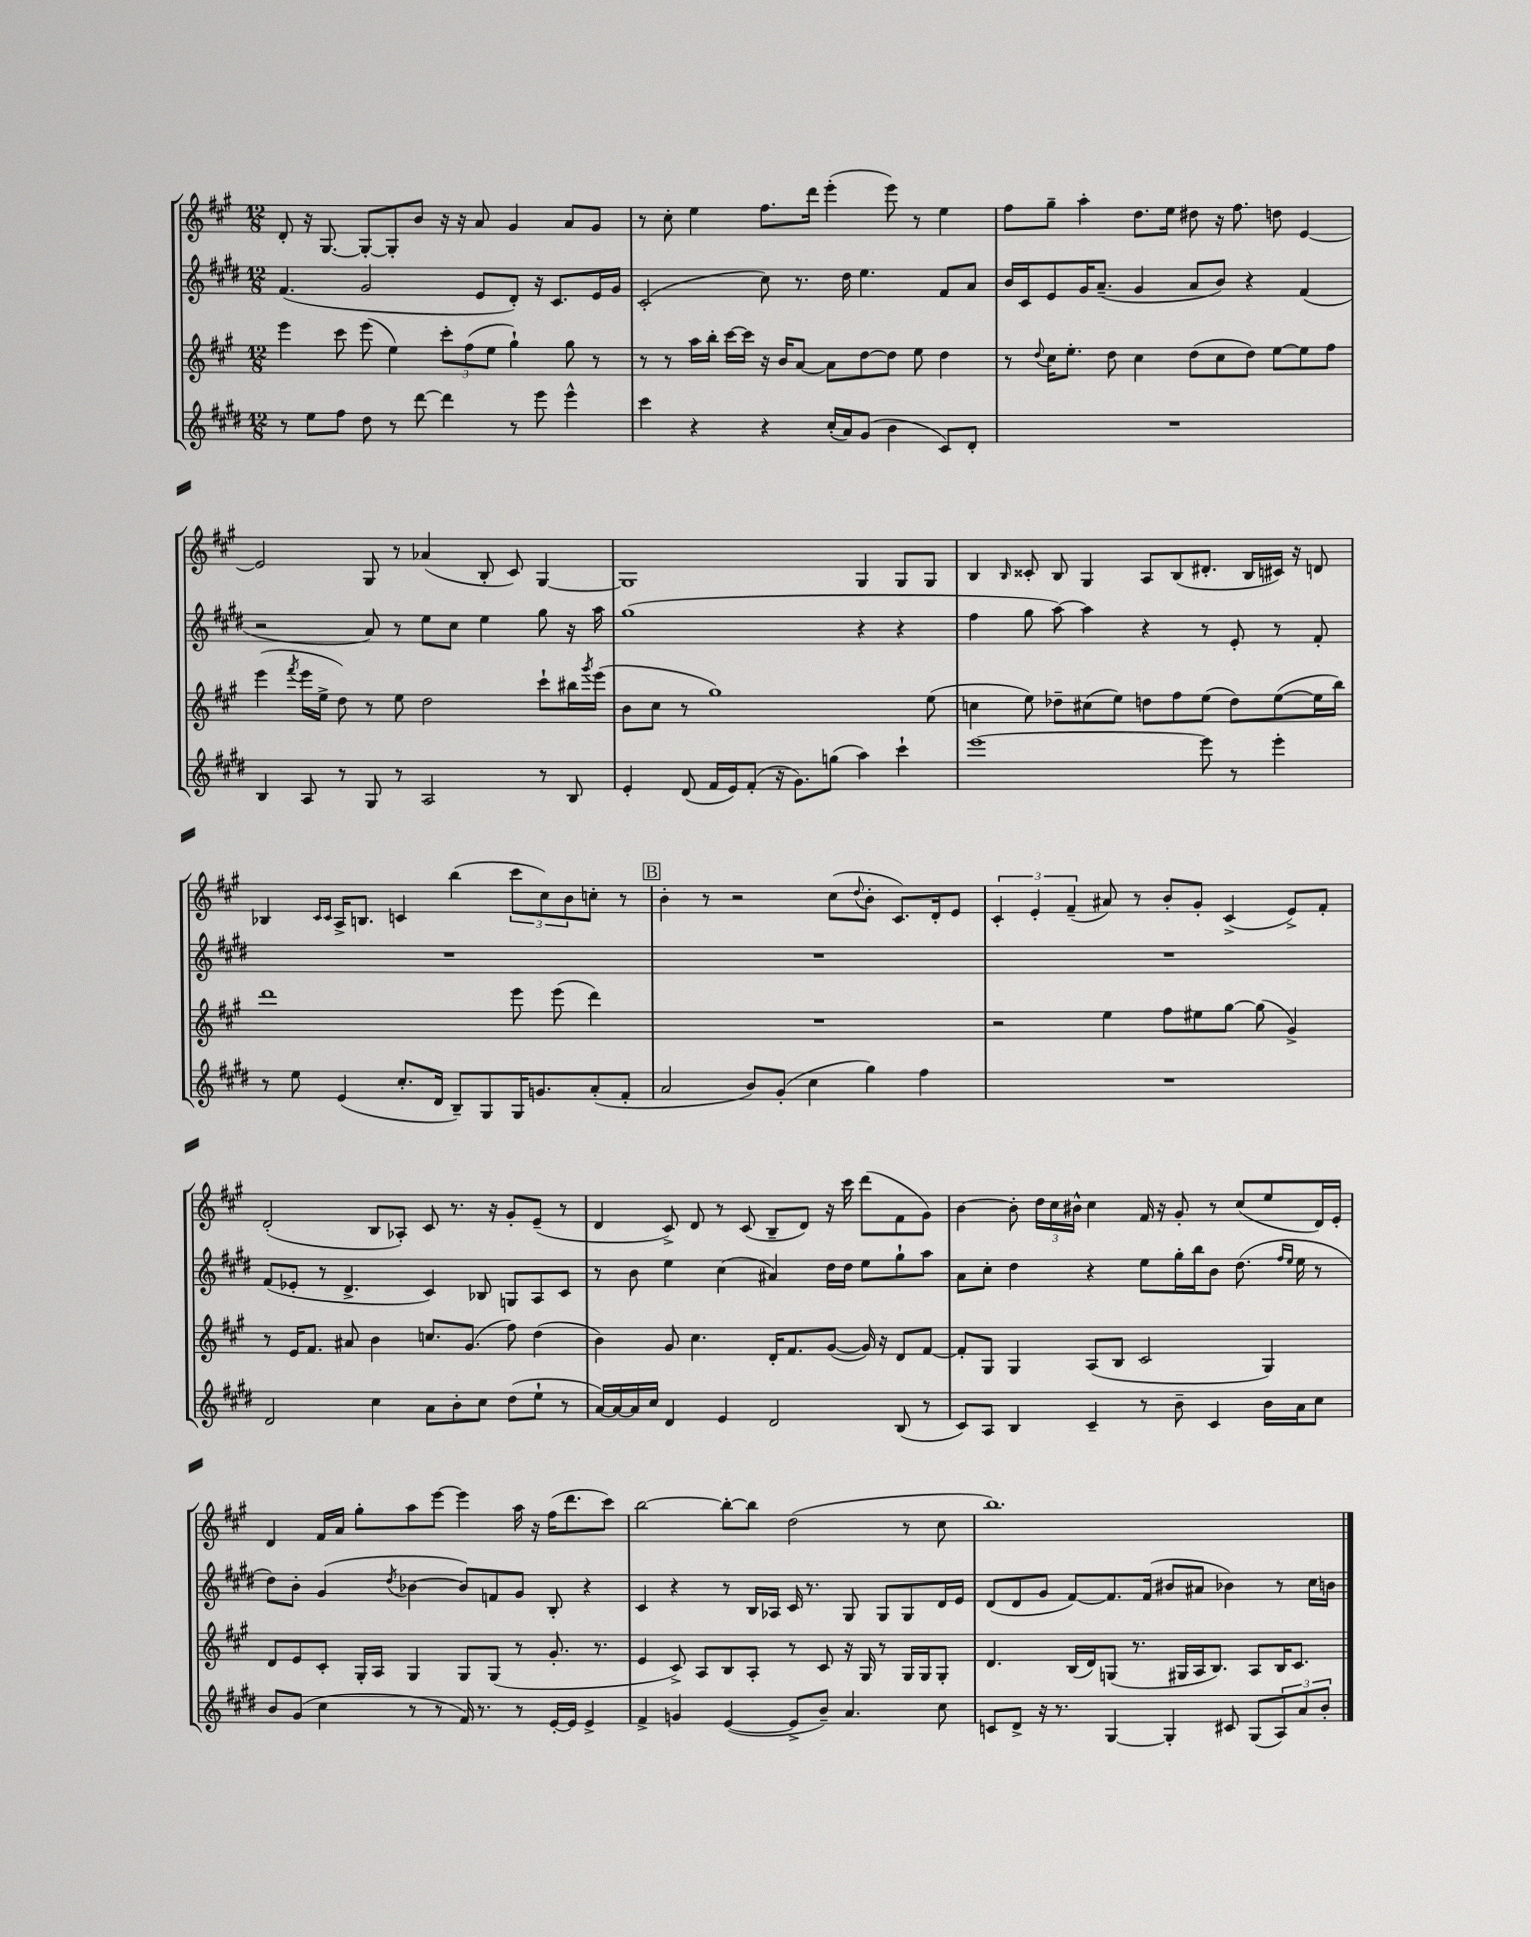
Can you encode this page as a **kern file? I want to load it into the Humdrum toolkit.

**kern	**kern	**kern	**kern
*staff4	*staff3	*staff2	*staff1
*clefG2	*clefG2	*clefG2	*clefG2
*k[f#c#g#d#]	*k[f#c#g#]	*k[f#c#g#d#]	*k[f#c#g#]
*M12/8	*M12/8	*M12/8	*M12/8
8r	4eee\	(4.f#/	8d'/
8ee\L	.	.	16r
.	.	.	[8.G#/
8ff#\J	8ccc#\	.	.
8dd#\	(8eee\	2g#/	8G#'/_L
8r	4ee\)	.	8G#'/]
[8ddd#\	.	.	8b/J
4ddd#\]	12ccc#'\L	.	16r
.	.	.	16r
.	(12ff#\	.	.
.	.	8e/L	8a/
.	12ee\J	.	.
8r	4gg#`\)	8d#'/J)	4g#/
8eee\	.	16r	.
.	.	8.c#/L	.
4eee^^\	8gg#\	.	8a/L
.	8r	16e/L	8g#/J
.	.	16g#/JJ	.
=	=	=	=
4ccc#\	8r	(2c#'/	8r
.	8r	.	8cc#'\
4r	16aa\LL	.	4ee\
.	16bb'\JJ	.	.
.	[16ccc#\LL	.	.
.	16ccc#\]JJ	.	.
4r	16r	8cc#\)	8.ff#\L
.	16b/LK	.	.
.	[8a/J	8.r	.
.	.	.	16ddd\Jk
(16cc#'/LL	8a\]L	.	(4eee'\
16a/J)	.	16dd#\	.
(8g#/J	[8dd\	4.ee\	.
4b\	8dd\]J	.	8eee\)
.	8ee\	.	8r
8c#/L)	4dd\	8f#/L	4ee\
8d#'/J	.	8a/J	.
=	=	=	=
1.r	8r	16b/LL	8ff#\L
.	.	16c#/J	.
.	8qqdd/	.	.
.	16cc#\LK	8e/	8gg#~\J
.	8.ee'\J	.	.
.	.	16g#/K	4aa'\
.	.	(8.a~/J	.
.	8dd\	.	.
.	4cc#\	4g#/	8.dd\L
.	.	.	16ee\Jk
.	(8dd\L	8a/L	8dd#\
.	8cc#\	8b/J)	16r
.	.	.	8.ff#\
.	8dd\J)	4r	.
.	[8ee\L	.	8dd\
.	8ee\]	(4f#/	[4e/
.	8ff#\J	.	.
=	=	=	=
4B/	(4eee\	2r	2e/]
.	8qfff#/	.	.
8A/	16eee\LL	.	.
.	16ee^\JJ	.	.
8r	8dd\)	.	.
8G#/	8r	8a/)	8G#/
8r	8ee\	8r	8r
2A/	2dd\	8ee\L	(4a-/
.	.	8cc#\J	.
.	.	4ee\	8B'/
.	.	.	8c#/)
8r	8ccc#`\L	8gg#\	[4G#/
8B/	16bb#\L	16r	.
.	8qggg#/	.	.
.	(16eee\JJ	16aa\	.
=	=	=	=
4e'/	8b\L	(1gg#	1G#]
.	8cc#\J	.	.
(8d#/	8r	.	.
16f#/LL	1gg#)	.	.
16e/J)	.	.	.
(8f#'/J	.	.	.
16r	.	.	.
8.g#\L)	.	.	.
(8gg\J	.	.	.
4aa\)	.	4r	4G#/
4ccc#`\	.	4r	8G#/L
.	(8ee\	.	8G#/J
=	=	=	=
[1eee	4cc\	4ff#\	4B/
.	.	.	16qqB/
.	8ee\)	8gg#\	8c##'/
.	8dd-~\L	[8aa\)	8B/
.	(8cc#\	4aa\]	4G#/
.	8ee\J)	.	.
.	8dd\L	4r	8A/L
.	8ff#\	.	(8B/
8eee\]	(8ee\J	8r	8.d#'/J
8r	8dd\L)	8e'/	.
.	.	.	16B/LL
4eee'\	([8ee\	8r	16c#/JJ)
.	.	.	16r
.	16ee\]L	8f#'/	8d/
.	16bb\JJ)	.	.
=	=	=	=
8r	1ddd	1.r	4B-/
8ee\	.	.	.
.	.	.	16qqc#/LL
.	.	.	16qqc#/JJ
(4e/	.	.	16A^/LK
.	.	.	8.B/J
8.cc#'/L	.	.	4c/
16d#/Jk	.	.	.
8B~/L)	.	.	(4bb\
8G#/	.	.	.
16G#/K	8eee\	.	12ccc#\L
8.g/	.	.	.
.	.	.	12cc#\)
.	(8eee\	.	.
.	.	.	12b\
(8a'/	4ddd\)	.	8cc'\J
8f#'/J	.	.	8r
=	=	=	=
2a/	1.r	1.r	4b'\
.	.	.	8r
.	.	.	2r
8b/L)	.	.	.
(8g#'/J	.	.	.
4cc#\	.	.	.
.	.	.	(8cc#\L
.	.	.	8qqdd/
4gg#\)	.	.	8b'\J
.	.	.	8.c#/L)
4ff#\	.	.	.
.	.	.	16d'/k
.	.	.	8e/J
=	=	=	=
1.r	2r	1.r	6c#'/
.	.	.	6e'/
.	.	.	(6f#~/
.	4ee\	.	8a#/)
.	.	.	8r
.	8ff#\L	.	8b'/L
.	8ee#\	.	8g#'/J
.	[8gg#\J	.	(4c#^/
.	(8gg#\]	.	.
.	4g#^/)	.	8e^/L)
.	.	.	8f#'/J
=	=	=	=
2d#/	8r	(8f#/L	(2d'/
.	16e/LK	8e-'/J	.
.	8.f#/J	.	.
.	.	8r	.
.	8a#/	4.d#^/	.
4cc#\	4b\	.	8B/L
.	.	.	8A-'/J)
8a\L	8.cc/L	4c#/)	8c#/
8b'\	.	.	8.r
.	(8.g#/J	.	.
8cc#\J	.	8B-/	.
.	.	.	16r
(8dd#\L	8ff#\)	8G/L	8g#'/L
8ee`\J	(4dd\	8A/	(8e~/J
8r	.	8c#/J	8r
=	=	=	=
[16a/LL)	4b\)	8r	4d/
16a/_	.	.	.
16a/]	.	8b\	.
16cc#/JJ	.	.	.
4d#/	8g#/	4ee\	8c#^/)
.	4.cc#\	.	8d/
4e/	.	(4cc#\	8r
.	.	.	(8c#/
2d#/	16d'/LK	4a#/)	8B~/L
.	8.f#/	.	.
.	.	.	8d/J)
.	([8g#/J	16dd#\LL	16r
.	.	16dd#\JJ	16ccc#\
.	16g#/])	8ee\L	(8ddd\L
.	16r	.	.
(8B/	8d/L	8gg#`\	8f#\
8r	[8f#/J	8aa\J	8g#\J)
=	=	=	=
8c#/L)	8f#'/]L	8a\L	[4b\
8A/J	8G#/J	8cc#'\J	.
4B/	4G#/	4dd#\	8b'\]
.	.	.	24dd\LL
.	.	.	24cc#\
.	.	.	24b#^^\JJ
4c#~/	(8A/L	4r	4cc#\
.	8B/J	.	.
8r	2c#/	8ee\L	16f#/
.	.	.	16r
8b~\	.	16gg#'\L	8g#'/
.	.	16bb\J	.
4c#/	.	8b\J	8r
.	.	(8.dd#\	(8cc#/L
16b\LL	4G#/)	.	8ee/
.	.	16qqff#/LL	.
.	.	16qqee/JJ	.
16a\J	.	16ee\	.
8cc#\J	.	8r	16d/L)
.	.	.	16e'/JJ
=	=	=	=
8b/L	8d/L	8dd#\L)	4d/
(8g#/J	8e/	8b'\J	.
4cc#\	8c#'/J	(4g#/	16f#/LL
.	.	.	16a/JJ
.	16G#'/LL	.	8gg#'\L
.	16A/JJ	.	.
.	.	8qdd#/	.
8r	4G#/	[4b-\	8aa\
8r	.	.	[8eee\J
16f#/)	8G#/L	8b-/]L)	4eee\]
8.r	.	.	.
.	(8G#/J	8f/	.
8r	8r	8g#/J	16aa\
.	.	.	16r
[16e'/LL	8.g#'/	8B'/	(16ff#\LK
16e/]JJ	.	.	8.ddd\
4e^/	.	4r	.
.	8.r	.	.
.	.	.	8ccc#\J)
=	=	=	=
4f#^/	4e/	4c#/	[2bb\
4g/	8c#^/)	4r	.
.	8A/L	.	.
([4e/	8B/	8r	8bb'\_L
.	8A'/J	16B/LL	8bb\]J
.	.	16A-/JJ	.
8e^/]L	8r	16c#/	(2dd\
.	.	8.r	.
8b~/J)	8c#/	.	.
4.a/	16r	8G#/	.
.	16G#/	.	.
.	8r	8G#/L	.
.	16G#/LL	8G#/	8r
.	16G#/J	.	.
8cc#\	8G#'/J	16d#/L	8cc#\
.	.	16e/JJ	.
=	=	=	=
8c/L	4.d/	(8d#/L	1.bb)
8d#^/J	.	8d#/	.
16r	.	8g#/J	.
8.r	.	.	.
.	(16B/LL	[8f#/L)	.
.	16d/J)	.	.
[4G#/	(8G/J	8.f#/]	.
.	8.r	.	.
.	.	(16f#/Jk	.
4G#'/]	.	8b#/L	.
.	16G#/LL	.	.
.	16A/J	8a#/J	.
.	8.B/J)	.	.
8c#/	.	4b-\)	.
(8G#/L	8A/L	.	.
12A/)	16B/K	8r	.
.	8.c#/J	.	.
12a/	.	.	.
.	.	16cc#\LL	.
12b'/J	.	.	.
.	.	16b\JJ	.
==	==	==	==
*-	*-	*-	*-
